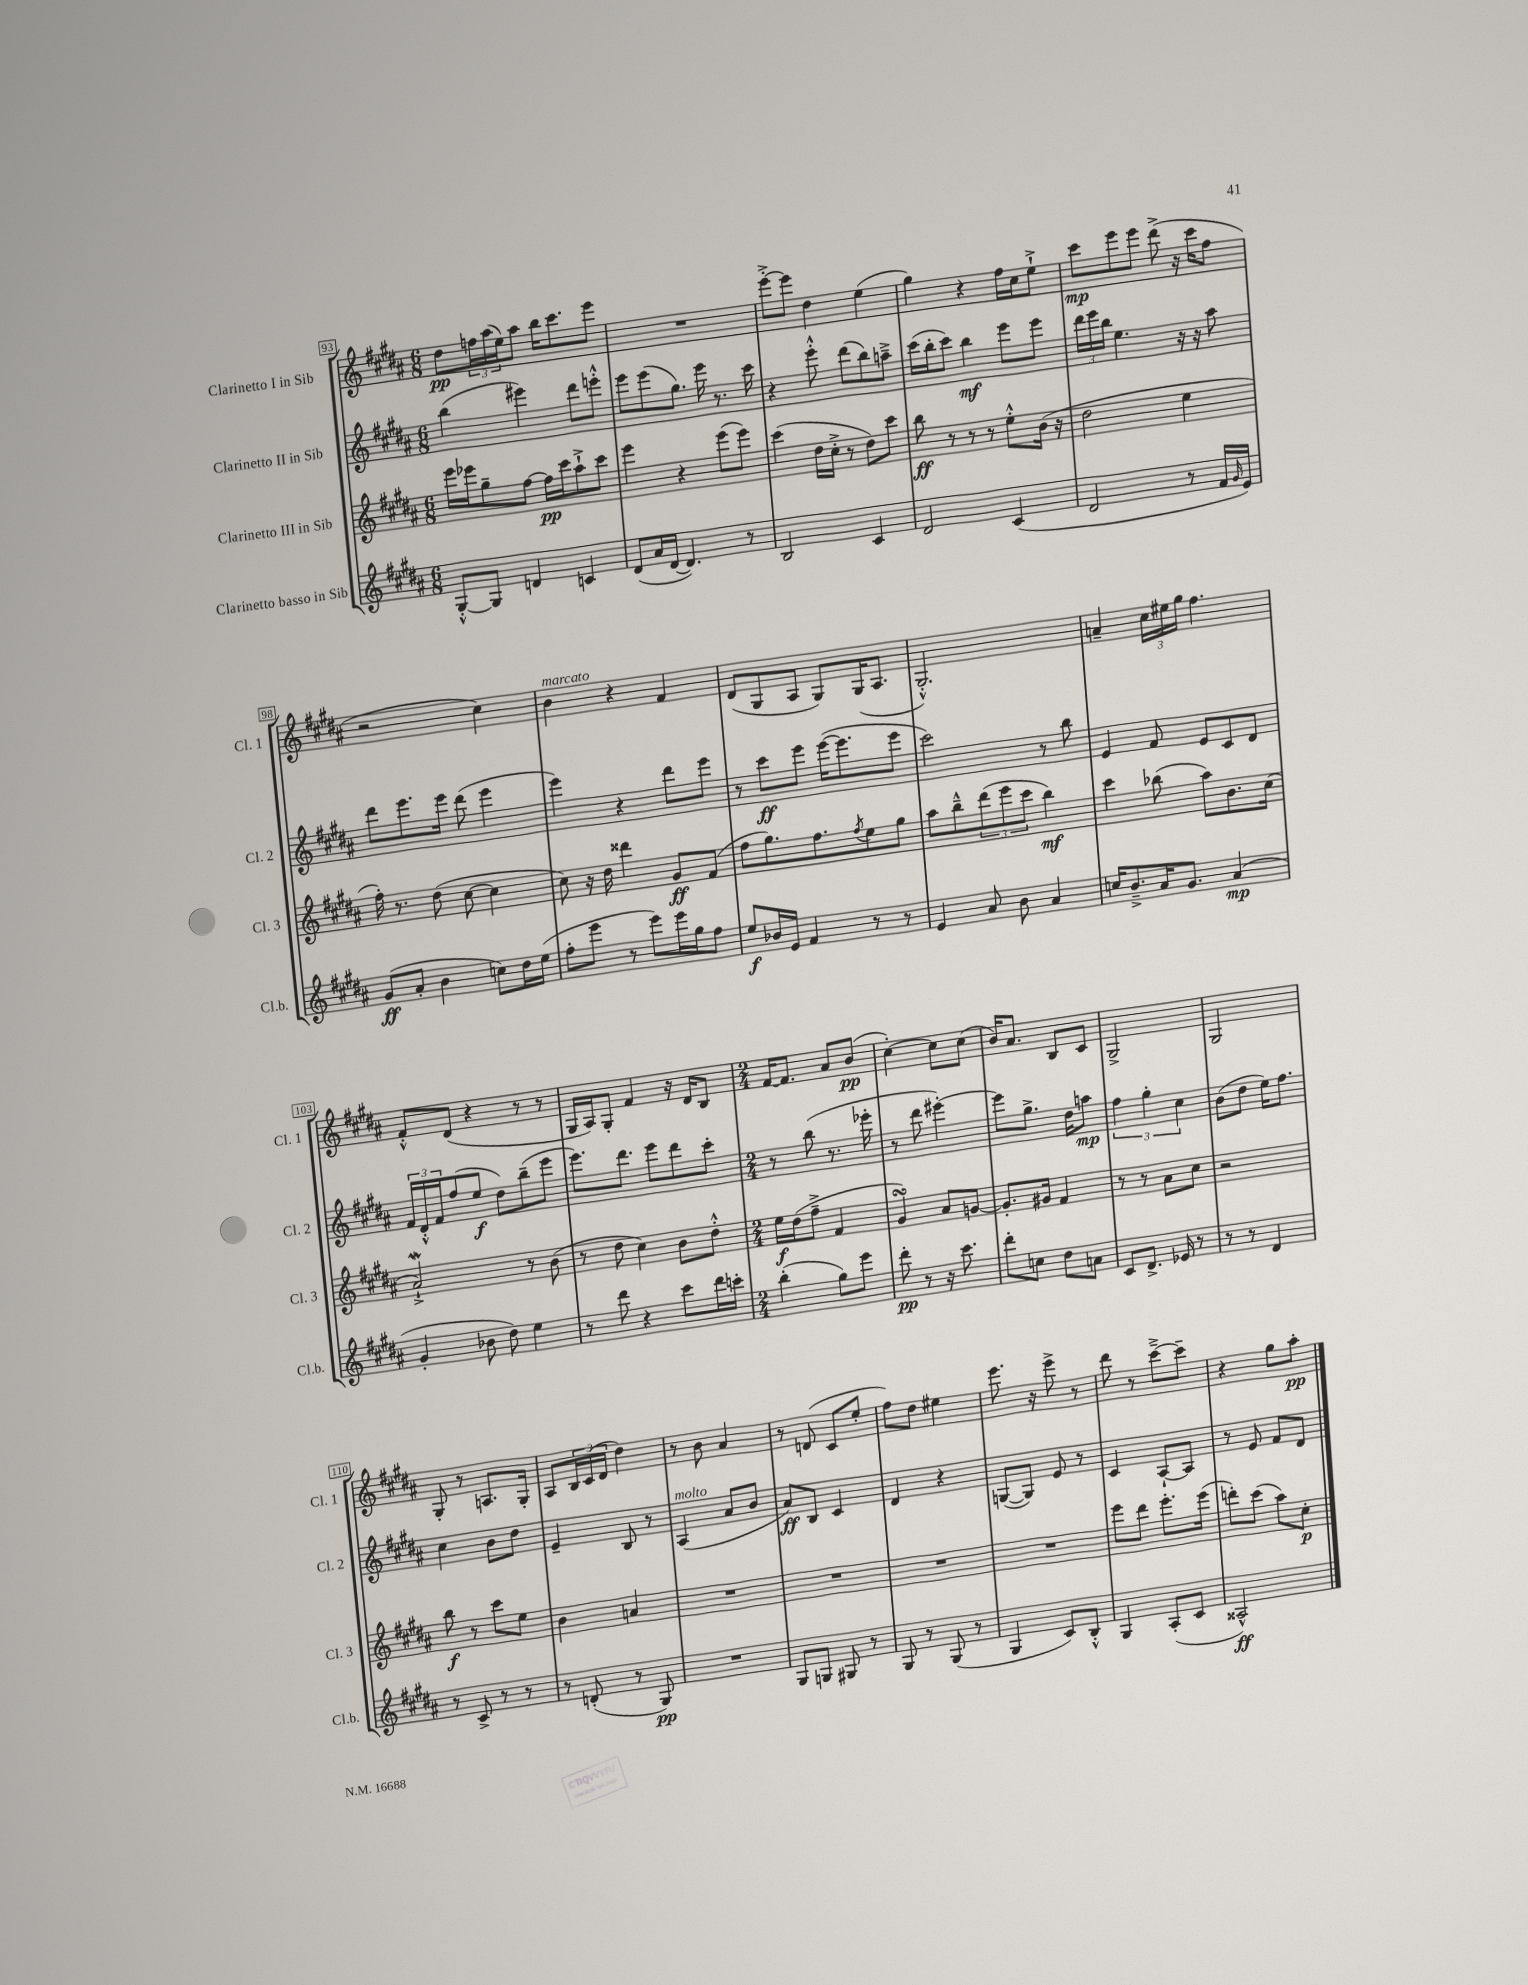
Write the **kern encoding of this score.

**kern	**kern	**kern	**kern
*staff4	*staff3	*staff2	*staff1
*clefG2	*clefG2	*clefG2	*clefG2
*k[f#c#g#d#a#]	*k[f#c#g#d#a#]	*k[f#c#g#d#a#]	*k[f#c#g#d#a#]
*M6/8	*M6/8	*M6/8	*M6/8
[8G#'^^	16eee	(4bb	8dd#
.	16eee-	.	.
8G#]	8gg#~	.	24ff
.	.	.	(24aa#
.	.	.	24ee)
4d	[8ff#	4eee#)	8aa#
.	16ff#]	.	16bb
.	16ccc#	.	8.ccc#
4c	8aa#`^	8ddd#	.
.	8ccc#	8eee'^^	8eee
=	=	=	=
(8d#	4eee	8eee	2.r
16a#	.	(8eee	.
[16d#	.	.	.
4.d#])	4r	8.gg#)	.
.	.	16eee	.
.	(8eee	8.r	.
8r	8eee)	.	.
.	.	16ccc#	.
=	=	=	=
2B	(4ccc#	4r	[8eee'^
.	.	.	8eee]
.	16dd#	8eee'^^	4dd#
.	16cc#'^	.	.
.	8r	(8ddd#	.
4c#	8dd#)	8bb)	(4ee
.	8ccc#	8aa~^	.
=	=	=	=
2d#	8bb	(16ccc#	4gg#)
.	.	16bb'	.
.	8r	8ccc#)	.
.	8r	4bb	4r
.	8r	.	.
(4c#	8ee'^^	8eee	16ff#
.	.	.	16cc#
.	(16b	8eee	8ee`^
.	16r	.	.
=	=	=	=
2d#	2dd#	24ddd#	8ccc#
.	.	24eee	.
.	.	24bb	.
.	.	4.ee	8eee
.	.	.	8eee
.	.	.	(8ddd#^
8r	4ee	16r	16r
.	.	16r	16ccc#
16f#	.	8aa#	8ff#
16qqg#	.	.	.
16e)	.	.	.
=	=	=	=
(8g#	16ff#')	8ddd#	2r
.	8.r	.	.
8a#'	.	8.eee	.
4b	(8dd#	.	.
.	.	16eee	.
.	[8cc#	(8ddd#	.
8cc)	4cc#]	4eee	4cc#)
16dd#	.	.	.
(16ee	.	.	.
=	=	=	=
8ff#'	8cc#)	4eee)	4b
8eee	16r	.	.
.	16dd#	.	.
8r	4ddd##	4r	4r
8eee)	.	.	.
16eee	8g#	8ddd#	4f#
16gg#	.	.	.
8ff#	(8f#	8eee	.
=	=	=	=
8ee	8ff#	8r	(8d#
16b-	8.gg#)	8ccc#	8G#
16e	.	.	.
4f#	.	8eee	8A#
.	8.ff#	.	.
.	.	([16eee	8G#)
.	.	8.eee]	.
.	8qff#	.	.
8r	8ee	.	(16G#
.	.	.	8.A#
8r	8gg#	8eee	.
=	=	=	=
4e	8aa#	2ccc#)	2.G#'^^)
.	8bb~^^	.	.
8a#	(12ddd#	.	.
.	12eee	.	.
8b	.	.	.
.	12ccc#	.	.
4a#	4bb)	8r	.
.	.	8bb	.
=	=	=	=
16cc	4ccc#	4e	4a~
8.b~^	.	.	.
16a#	(8bb-	8f#	24cc#
.	.	.	24ee#
8.g#	.	.	.
.	.	.	24gg#
.	8aa#)	8e	4.ff#
(4a#	8.b	8c#	.
.	.	8d#	.
.	(16cc#	.	.
=	=	=	=
4g#'	2a#`^)	24f#	8f#'^^
.	.	24d#'^^	.
.	.	24f#	.
.	.	(8ff#	(8d#
8b-	.	8ee	4r
8dd#)	.	8dd#)	.
4ee	8r	(8bb~	8r
.	(8b	8eee	8r
=	=	=	=
8r	8r	8.eee)	16G#
.	.	.	16A#)
8ddd#	8dd#	.	8G#'
.	.	8.ddd#	.
4r	4cc#)	.	4f#
.	.	8eee	.
8ccc#	8b	8ddd#	16r
.	.	.	16d#
16ddd#	8dd#'^^	8ccc#'	8B
16ccc'	.	.	.
=	=	=	=
*M2/4	*M2/4	*M2/4	*M2/4
(4bb'	16ee	8r	[16f#
.	(16dd#	.	8.f#]
.	8ff#~^	(8bb	.
8gg#)	4f#	8.r	8a#
8eee	.	.	(8b
.	.	16eee-'	.
=	=	=	=
8ddd#'	4g#)	8r	[4cc#')
8r	.	8ddd#	.
16r	8a#	[4eee#')	8cc#]
8.ccc#	.	.	.
.	[8g	.	(8cc#
=	=	=	=
8ddd#'	8.g']	8eee#]	16b)
.	.	.	8.a#
8cc	.	8.gg#^	.
.	16g#	.	.
8dd#	4f#	.	8B
.	.	16dd#	.
8a	.	8aa	8c#
=	=	=	=
8c#	8r	6ff#	2G#^
8.d#^	8r	.	.
.	.	6gg#'	.
.	8a#	.	.
16e-	.	.	.
.	.	6cc#	.
8r	8cc#	.	.
=	=	=	=
8r	2r	(8b	2G#
8r	.	8dd#	.
4d#	.	16ee)	.
.	.	8.ff#	.
=	=	=	=
8r	8bb	4cc#	8G#'
8c#^	8r	.	8r
8r	8ccc#	8b	8.A
8r	8ee	8dd#	.
.	.	.	16G#'
=	=	=	=
8r	4b	4e~	8A#
(8d'	.	.	24B
.	.	.	(24c#
.	.	.	24d#
8r	4a	8B	4dd#)
8G#)	.	8r	.
=	=	=	=
2r	2r	(4A#	8r
.	.	.	8b
.	.	8a#	4a#
.	.	8b	.
=	=	=	=
8G#	2r	8a#)	8r
8G	.	8B	(8d
8G#	.	4c#	8c#
8r	.	.	8ee'
=	=	=	=
8G#	2r	4d#	8ff#)
8r	.	.	8dd#
(8G#	.	4r	4ee#
8r	.	.	.
=	=	=	=
4G#	2r	([8G	8.eee
.	.	8G])	.
.	.	.	16r
8c#)	.	8e	8eee^
8B'^^	.	8r	8r
=	=	=	=
4G#	8eee	4c#	8ddd#
.	8ddd#	.	8r
(8A#'	8.eee'	[8A#`	[8ccc#~^
8c#	.	8A#]	8ccc#~]
.	(16eee	.	.
=	=	=	=
2A##^^)	8ddd')	8r	4r
.	(8ccc#	8e	.
.	8aa#)	8f#	8gg#
.	8cc#'	8d#	8aa#'
==	==	==	==
*-	*-	*-	*-
